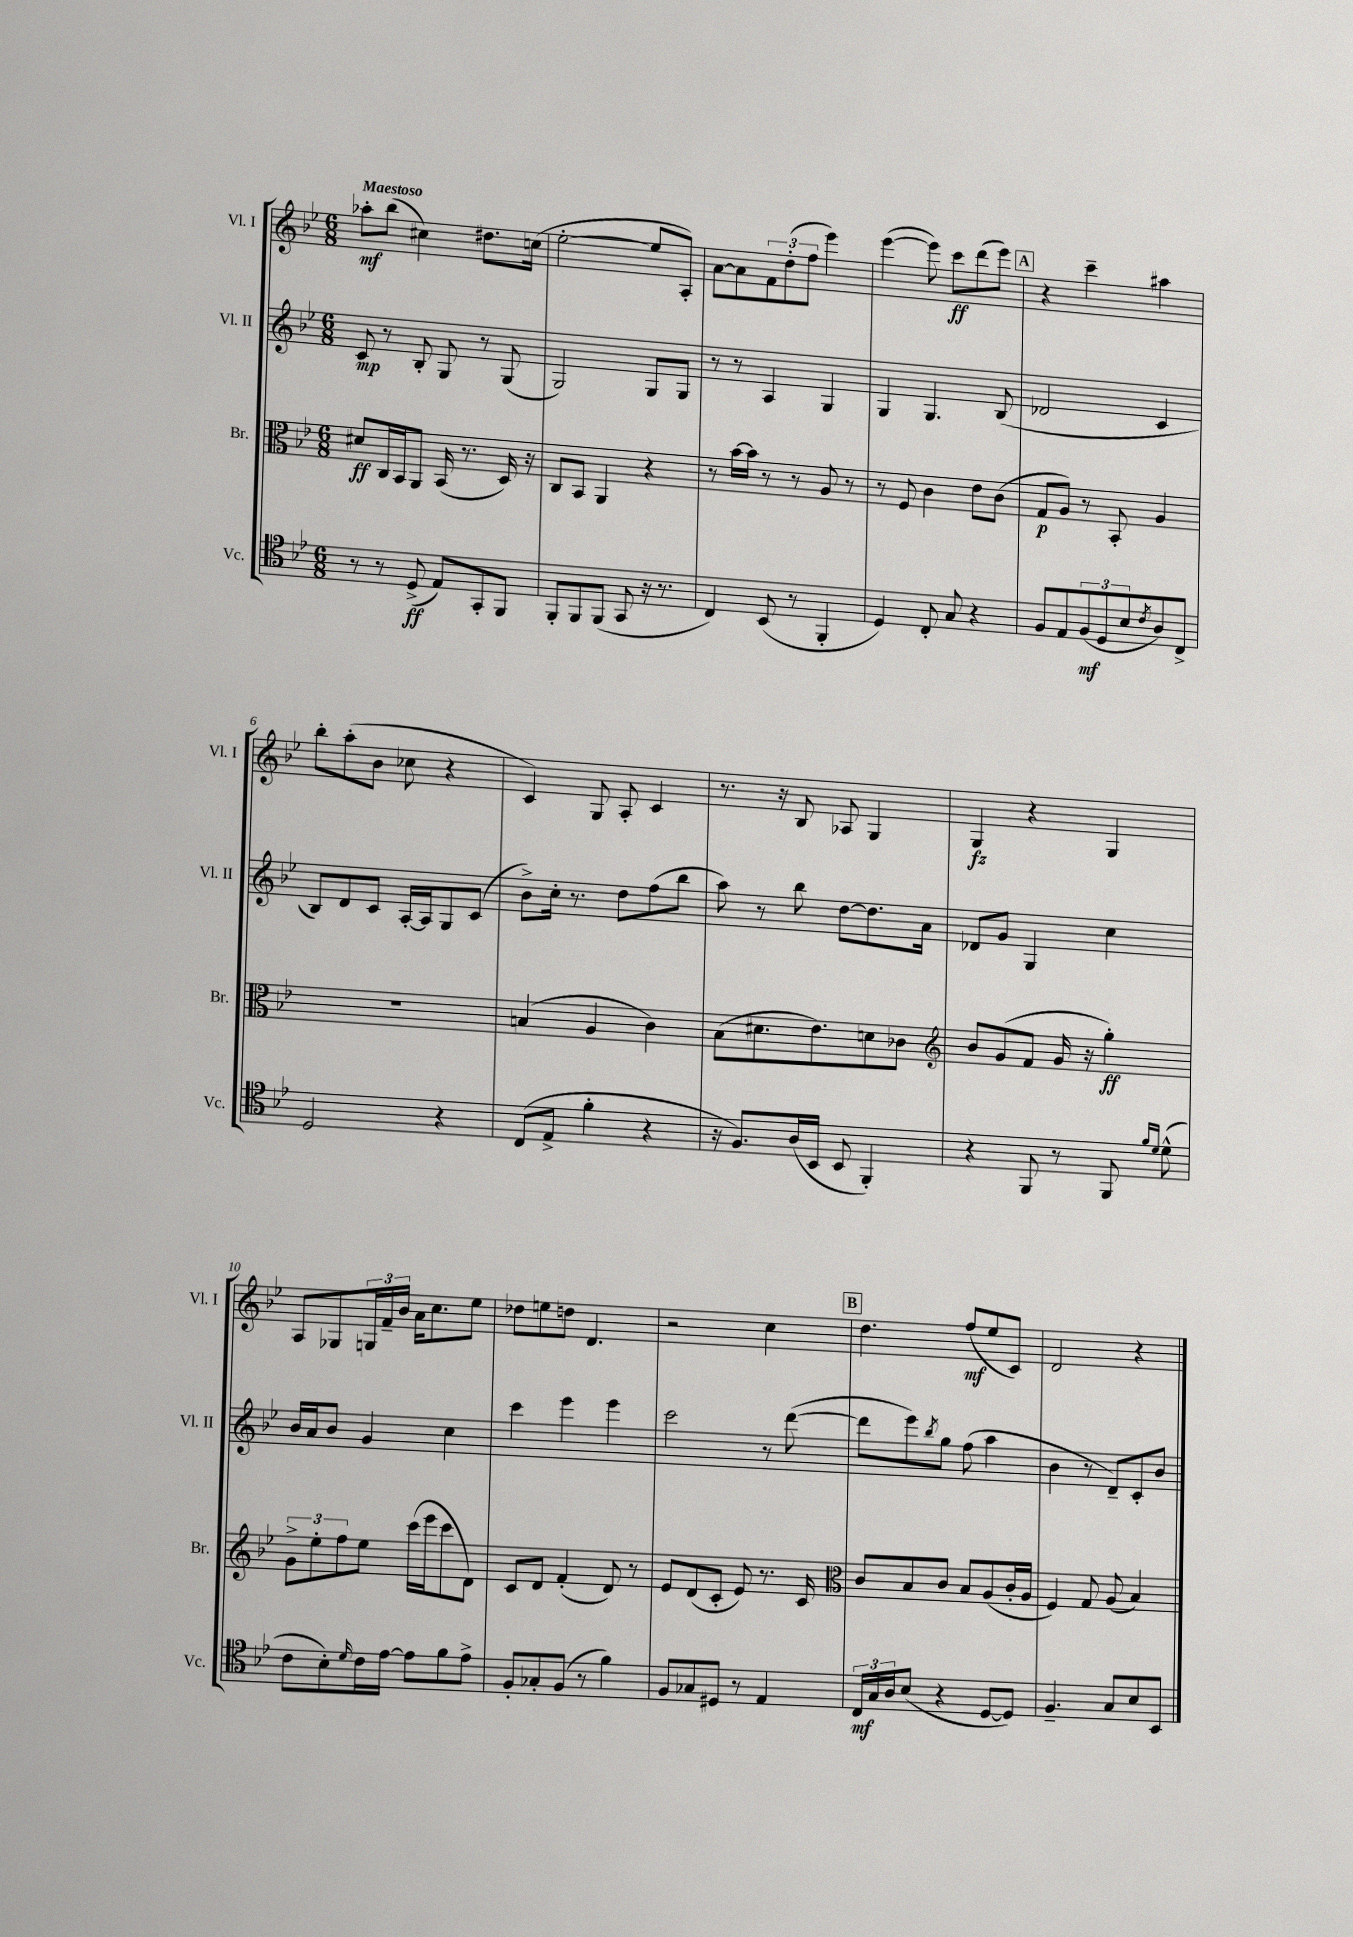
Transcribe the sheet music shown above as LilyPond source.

<<
\new StaffGroup <<
\new Staff = "s0" \with { instrumentName = "Vl. I" shortInstrumentName = "Vl. I" } {
    \clef treble \key bes \major \numericTimeSignature \time 6/8 \tempo "Maestoso"
    aes''8-.\mf bes''8( cis''4) dis''8. c''16( |
    ees''2~-. ees''8 a8-.) |
    a'8~ a'8 \tuplet 3/2 { f'8 d''8-.( f''8 } ees'''4) |
    ees'''4~( ees'''8) c'''8\ff d'''8( ees'''8) |
    \mark \markup { \box "A" } r4 c'''4-- ais''4 |
    bes''8-. a''8-.( bes'8 ces''8 r4 |
    c'4) g8 a8-. c'4 |
    r8. r16 bes8 aes8 g4 |
    g4\fz r4 g4 |
    a8 ges8 \tuplet 3/2 { g16 f'16-- bes'16 } a'16 c''8. ees''8 |
    des''8 e''8 d''8 d'4. |
    r2 c''4 |
    \mark \markup { \box "B" } d''4. f''8\mf( ees''8 c'8) |
    d'2 r4 \bar "|." |
}
\new Staff = "s1" \with { instrumentName = "Vl. II" shortInstrumentName = "Vl. II" } {
    \clef treble \key bes \major \numericTimeSignature \time 6/8
    c'8\mp r8 bes8-. g8 r8 g8( |
    g2) g8 g8 |
    r8 r8 a4 g4 |
    g4 g4. bes8( |
    \mark \markup { \box "A" } des'2 c'4 |
    bes8) d'8 c'8 a16~-. a16 g8 c'8( |
    bes'8->) c''16-. r8. d''8 f''8( bes''8 |
    a''8) r8 bes''8 d''8~ d''8. a'16 |
    des'8 g'8 g4 c''4 |
    bes'16 a'16 bes'8 g'4 c''4 |
    c'''4 ees'''4 ees'''4 |
    c'''2 r8 d'''8~( |
    \mark \markup { \box "B" } d'''8 ees'''8) \acciaccatura { bes''8 } g''8 f''8( a''4 |
    bes'4 r8 d'8--) c'8-. bes'8 \bar "|." |
}
\new Staff = "s2" \with { instrumentName = "Br." shortInstrumentName = "Br." } {
    \clef alto \key bes \major \numericTimeSignature \time 6/8
    dis'8\ff c16 bes,16 a,8 bes,16( r8. d16) r16 |
    c8 bes,8 a,4 r4 |
    r8 bes'16~ bes'16 r8 r8 a8 r8 |
    r8 f8 c'4 ees'8 c'8( |
    \mark \markup { \box "A" } g8\p a8) r8 bes,8-. a4 |
    R2. |
    b4( a4 c'4) |
    bes8( dis'8. ees'8.) d'8 ces'8 |
    \clef treble bes'8 g'8( f'8 g'16 r16 g''4-.\ff) |
    \tuplet 3/2 { g'8-> ees''8-. f''8 } ees''8 c'''16( ees'''16 c'''8 d'8) |
    c'8 d'8 f'4-.( d'8) r8 |
    ees'8 d'8( c'8-. ees'8) r8. c'16 |
    \mark \markup { \box "B" } \clef alto c'8 bes8 c'8 bes8 a8( c'16-. a16 |
    f4) g8 a8( bes4) \bar "|." |
}
\new Staff = "s3" \with { instrumentName = "Vc." shortInstrumentName = "Vc." } {
    \clef tenor \key bes \major \numericTimeSignature \time 6/8
    r8 r8 d8->\ff( ees8) g,8-. f,8 |
    f,8-. f,8 f,8( g,8 r16 r8. |
    c4) bes,8( r8 f,4-. |
    d4) c8-. g8 r4 |
    \mark \markup { \box "A" } f8 ees8 \tuplet 3/2 { f8\mf( d8 bes8 } \acciaccatura { c'8 } a8) c8-> |
    d2 r4 |
    c8( ees8-> f'4-. r4 |
    r16 f8.) a16( bes,16 bes,8 f,4-.) |
    r4 f,8 r8 f,8 \grace { f'16 d'16 } d'8-^( |
    c'8 bes8-.) \grace { d'16 } c'16 ees'16~ ees'8 f'8 ees'8-> |
    f8-. ges8-. f8( r8 f'4) |
    f8 ges8 dis8 r8 ees4 |
    \mark \markup { \box "B" } \tuplet 3/2 { c16\mf g16 a16 } bes8( r4 d8~ d8) |
    f4.-- g8 bes8 bes,8 \bar "|." |
}
>>
>>
